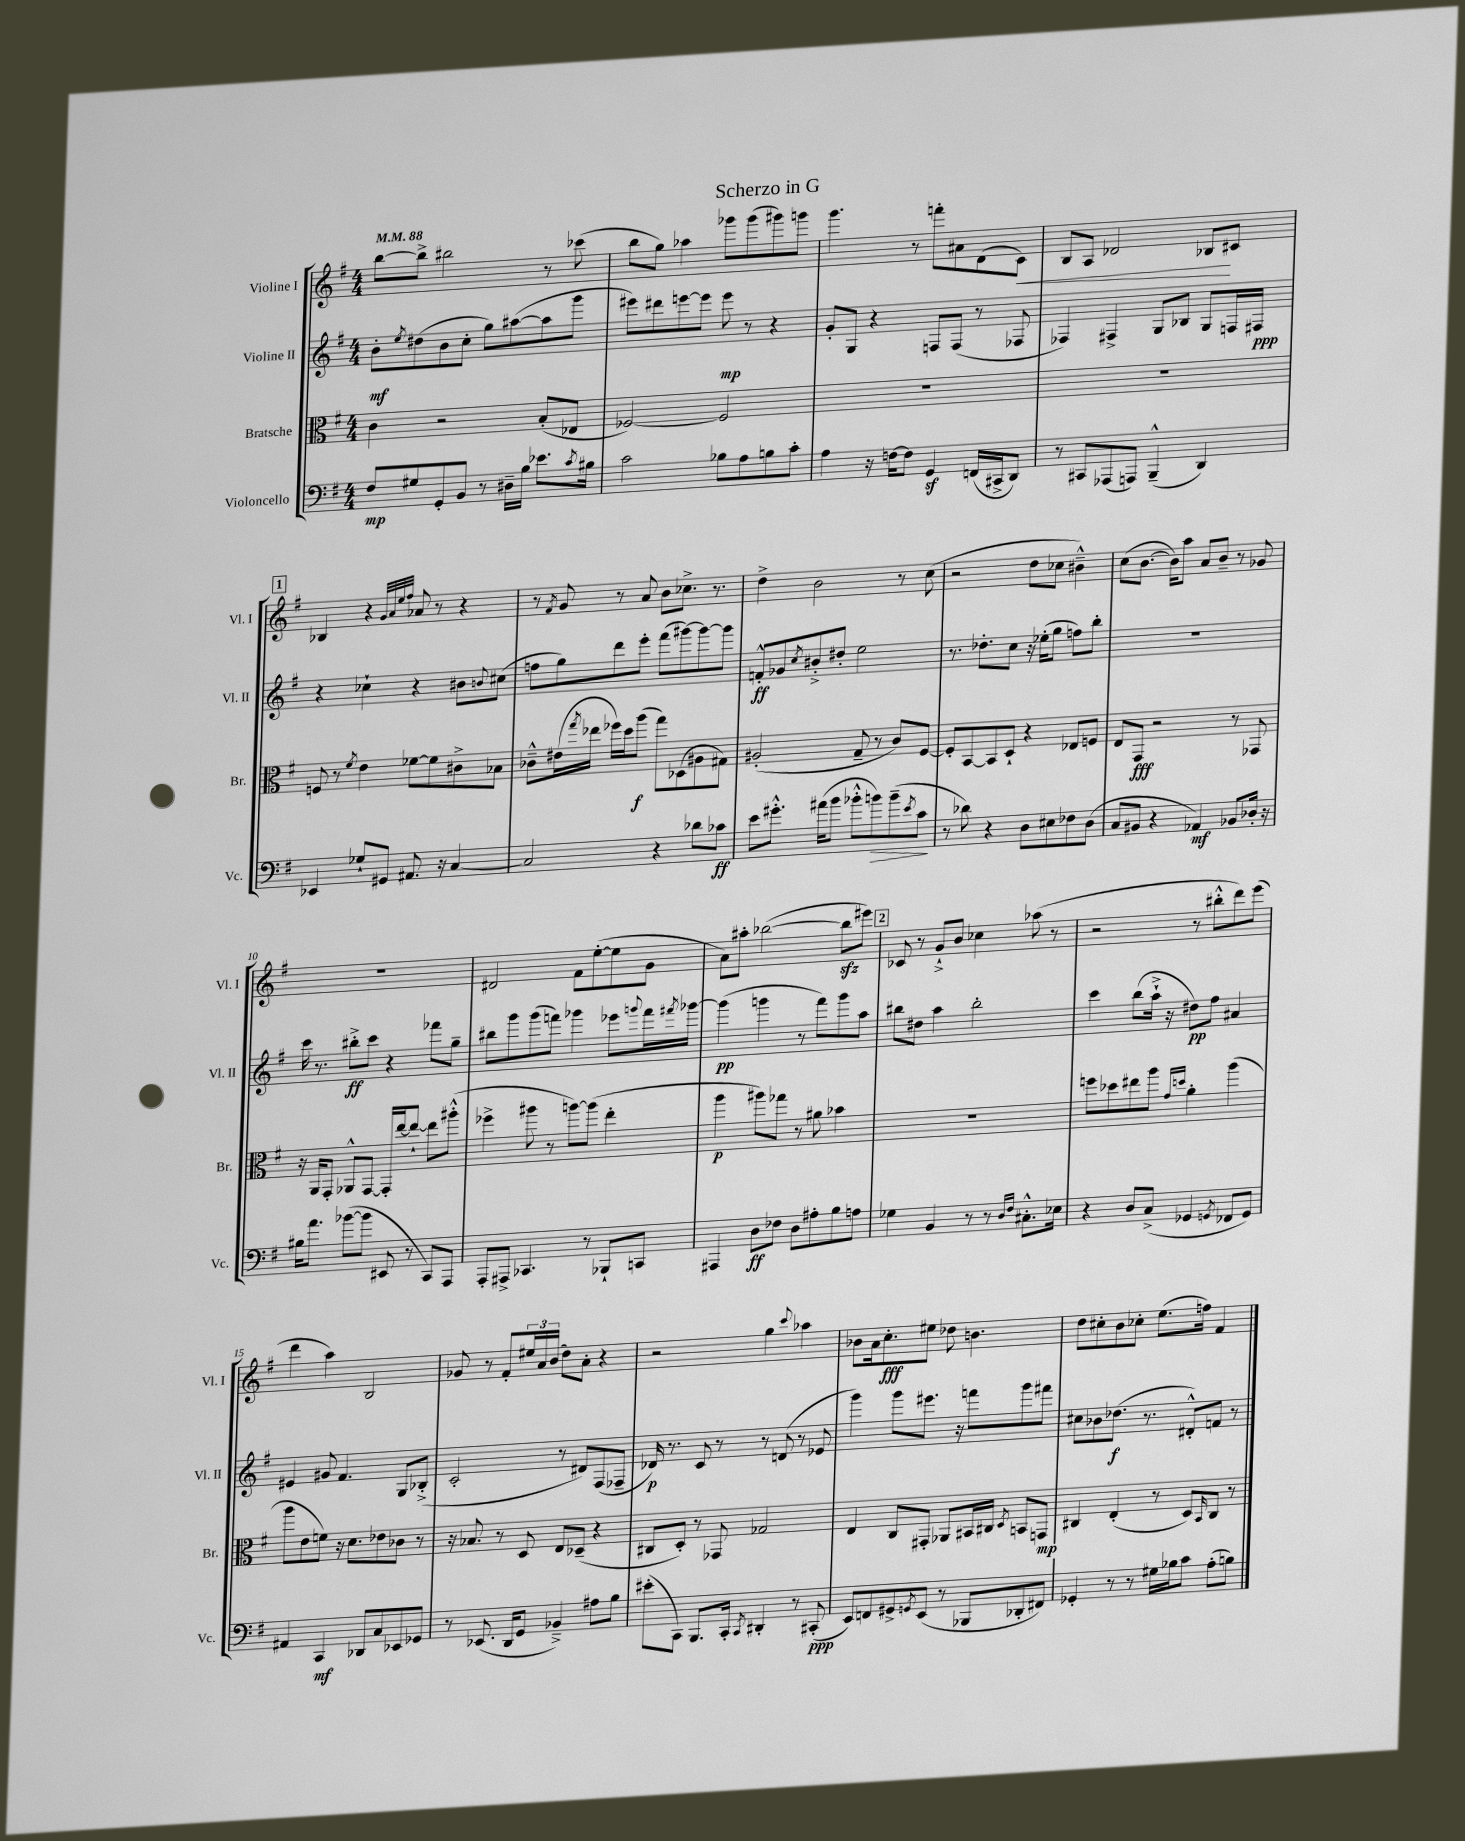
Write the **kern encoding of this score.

**kern	**kern	**kern	**kern
*staff4	*staff3	*staff2	*staff1
*clefF4	*clefC3	*clefG2	*clefG2
*k[f#]	*k[f#]	*k[f#]	*k[f#]
*M4/4	*M4/4	*M4/4	*M4/4
*MM88	*MM88	*MM88	*MM88
8F#/L	4c\	8b'\L	[8bb\L
.	.	8qee/	.
8G#/	.	(8dd#\	8bb^\]J
8GG'/	2r	8b\	2bb#\
8BB/J	.	8cc'\J	.
8r	.	8gg\L)	.
16D#~\LL	.	([8aa#\	.
16B\JJ	.	.	.
8.e-\L	(8B'/L	8aa#\]	8r
.	8E-/J	8ggg\J	(8ccc-\
8qc/	.	.	.
16B#\Jk	.	.	.
=	=	=	=
2c\	[2F-/)	8eee#\L)	8bb\L
.	.	8ddd#\	8gg\J)
.	.	[8eee\	4aa-\
.	.	8eee\]J	.
8B-\L	2F-/]	8eee\	8ggg-\L
8A\	.	8r	(8ggg-\
8B\	.	4r	8ggg#\)
8c'\J	.	.	8ggg\J
=	=	=	=
4A\	1r	8g'/L	4.ggg\
.	.	8G/J	.
16r	.	4r	.
[16F\LK	.	.	.
8F\]J	.	.	8r
4GG/	.	8F/L	8fff'\L
.	.	(8F/J	8a#\
(16FF/LL	.	8r	(8d\
16CC#^/J	.	.	.
8DD/J)	.	8F-/	8c\J)
=	=	=	=
8r	1r	4F-/)	8B/L
8CC#/L	.	.	8A/J
(8AAA-/	.	4F#^/	2d-/
8AAA/J)	.	.	.
(4BBB~^^/	.	8G/L	.
.	.	8B-/J	.
4DD/)	.	8G/L	8B-/L
.	.	16F/L	8c#/J
.	.	16F#/JJ	.
=	=	=	=
4EE-/	8F/	4r	4B-/
.	8r	.	.
.	8qf#/	.	.
8G-`/L	4e\	4cc-`\	4r
8GG#/J	.	.	.
.	.	.	32qqg/LLL
.	.	.	32qqa/
.	.	.	32qqee/
.	.	.	32qqff#/JJJ
8.AA#/	[8f-\L	4r	8a-/
.	8f-\]	.	8r
16r	.	.	.
[4C/	8c#^\	8b#\L	4r
.	.	8qqb/	.
.	8B-\J	(8cc#\J	.
=	=	=	=
2C/]	8c-~^^\L	8ff\L	8r
.	.	.	8qf#/
.	(16e#\L	8gg\)	8g/
.	8qgg/	.	.
.	16ee-\JJ	.	.
.	16ff-\LL)	8ddd\	8r
.	16dd\J	.	.
.	(8aa\J	8eee'\J	8a/
4r	8gg\L)	(8fff#\L	8b\L
.	(8D-\	[8ggg#\)	8.cc-^\J
8d-\L	8A#\	8ggg#\_	.
.	.	.	8.r
8c-\J	8G#\J)	8ggg#\]J	.
=	=	=	=
8e\L	(2A#'/	8f'^^/L	4dd^\
8.g#'^^\J	.	8g-/	.
.	.	8qcc/	.
.	.	8b#'^/	2b\
(16a#\LK	.	.	.
8b\J	.	8dd#'/J	.
8b-'^^\L	8G~/	2ee\	.
8b\)	8r	.	.
(8b~\	8c/L)	.	8r
8qe/	.	.	.
8c\J	[8F#/J	.	(8cc\
=	=	=	=
8r	8F#'/]L	8.r	2r
8d-\)	[8BB/	.	.
.	.	8.dd-'\L	.
4r	8BB/]	.	.
.	8D`/J	8cc\J	.
8D\L	4r	16r	8dd\L
.	.	(16ee-'\LK	.
8E#\	.	8gg\J	8cc-\J
8F-\	8E-/L	8ff\L)	4b#~^^\)
(8D\J	8F/J	8bb'\J	.
=	=	=	=
8C/L	8E/L	1r	(8cc\L
8BB#/J	8GG/J	.	[8.b\J
4r	2r	.	.
.	.	.	16b\]LK)
.	.	.	8aa\J
4AA-/)	.	.	8a/L
.	.	.	8b~/J
8BB-/L	8r	.	8r
16D-'/Jk	8GG-/	.	8g-/
16r	.	.	.
=	=	=	=
16B#\LK	16r	16ccc\	1r
8.a\J	16AA/LK	8.r	.
.	8GG'/J	.	.
([8b-\L	8AA-^^/L	8bb#'^\L	.
8b-\]J	[8GG/J	8ccc\J	.
8EE#/	16GG'/]LL	4r	.
.	[16ee/J	.	.
8r	8ee`/_J	.	.
8CC/L)	8ee\]L	8fff-\L	.
8AAA/J	(8aa#'^^\J	8gg~\J	.
=	=	=	=
8AAA'/L	4ff-^\	8bb#\L	2d#/
8AAA#^/J	.	8ggg\	.
4.CC-/	8aa#\	(8ggg\	.
.	8r	8fff\J)	.
.	[8aa\L)	4ggg-\	8f#\L
8r	(8aa\]J	.	([8ee'\
8BBB-`/L	4ee'\	8eee-\L	8ee\]
.	.	8qqggg/	.
8CC/J	.	16fff\L	8g\J
.	.	8qfff#/	.
.	.	[16ggg-\JJ	.
=	=	=	=
4AAA#/	4aa\	(4ggg-\]	8a\L)
.	.	.	8aa#'\J
8D\L	8aa#\L)	4ggg\	([2bb-\
8F-\J	8gg-\J	.	.
8D\L	8r	8r	.
8A#'\	8a#\	8fff#\L)	.
8B\	4b-\	8ggg\	8bb-\]L
8A\J	.	8aa\J	8eee#\J)
=	=	=	=
4G-\	1r	8bb#\L	8c-/
.	.	8dd#\J	8r
4BB/	.	4aa\	8g`^/L
.	.	.	8b/J
8r	.	2bb#'\	4cc-\
8r	.	.	.
16qqD/LL	.	.	.
16qqF#/JJ	.	.	.
8.C#'^^\L	.	.	(8aa-\
.	.	.	8r
16E-\Jk	.	.	.
=	=	=	=
4r	8ff\L	4ccc\	2r
.	8dd-\	.	.
8D/L	8ee#\	(8bb\L	.
(8C^/J	8aa\J	16aa`^\Jk	.
.	.	16r	.
.	16qqg/LL	.	.
.	16qqdd/JJ	.	.
4GG-/	4a'\	8dd#\L)	8r
.	.	8ff#\J	8bb#'^^\L
8qGG/	.	.	.
8FF-/L	(4aa\	4a#/	8ddd\)
8GG/J)	.	.	(8eee\J
=	=	=	=
4AA#/	8aa\L	4e#/	4ddd\
.	8e\	.	.
4CC/	8f\J)	8g#/	4aa\)
.	16r	4.f#/	.
.	8.d\L	.	.
8DD-/L	.	.	2B/
8C/	8e-\	.	.
8EE-/	8c-\J	8G/L	.
8GG-/J	8r	(8B-'^/J	.
=	=	=	=
8r	16r	2c'/	8g-/
.	8.B-/	.	.
(8.EE-/	.	.	8r
.	8r	.	8f#'/L
16DD/LK	.	.	.
8GG/J	8D/	.	24ee#/L
.	.	.	24a/
.	.	.	(24b/JJ
4BB-~^/)	8E/L	8r	8dd\L)
.	(8D-~/J	8d#/L)	8a'\J
8A#\L	4r	(8F#/	4r
8B\J	.	8F-~/J	.
=	=	=	=
(8e#'\L	8C#/L	16d-/)	2r
.	.	8.r	.
8CC\J)	8D'/J)	.	.
8.BBB/L	8r	8c/	.
.	8GG-/	8r	.
16CC'/Jk	.	.	.
8qCC/	.	.	.
4DD#'/	2G-/	8r	4gg\
.	.	(8d/	.
.	.	.	8qqccc/
8r	.	8r	4aa-\
(8CC#'/	.	8e-/	.
=	=	=	=
8EE/L)	4E/	4ggg\)	8b-\L
8FF/	.	.	16a\k
.	.	.	8.cc'\
8GG#^/	8C/L	8ggg\L	.
8qGG/	.	.	.
(8EE/J	8GG#'/J	8.eee#\J	8ee#\J
8r	8AA-/L	.	8dd-\
.	.	16r	.
8BBB-/L	16BB#/L	8fff\L	4.b\
.	16C#/JJ	.	.
.	8qD/	.	.
8DD-'/	8BB/L	8ggg\	.
8FF#/J)	8GG/J	8fff#\J	.
=	=	=	=
4GG-'/	4C#/	8cc#\L	8dd\L
.	.	8b-\	8cc#'\
8r	(4E'/	(8.dd-\J	8b\
8r	.	.	8cc-'\J
.	.	8.r	.
16G#\LL	8r	.	(8.ee\L
16B-\J	.	.	.
8c\J	8D/L)	8d#'^^/L)	.
.	.	.	16ff\Jk)
.	16qqBB/	.	.
(8A'\L	8C#/J	8f/J	4f#/
8B\J)	8r	8r	.
==	==	==	==
*-	*-	*-	*-
